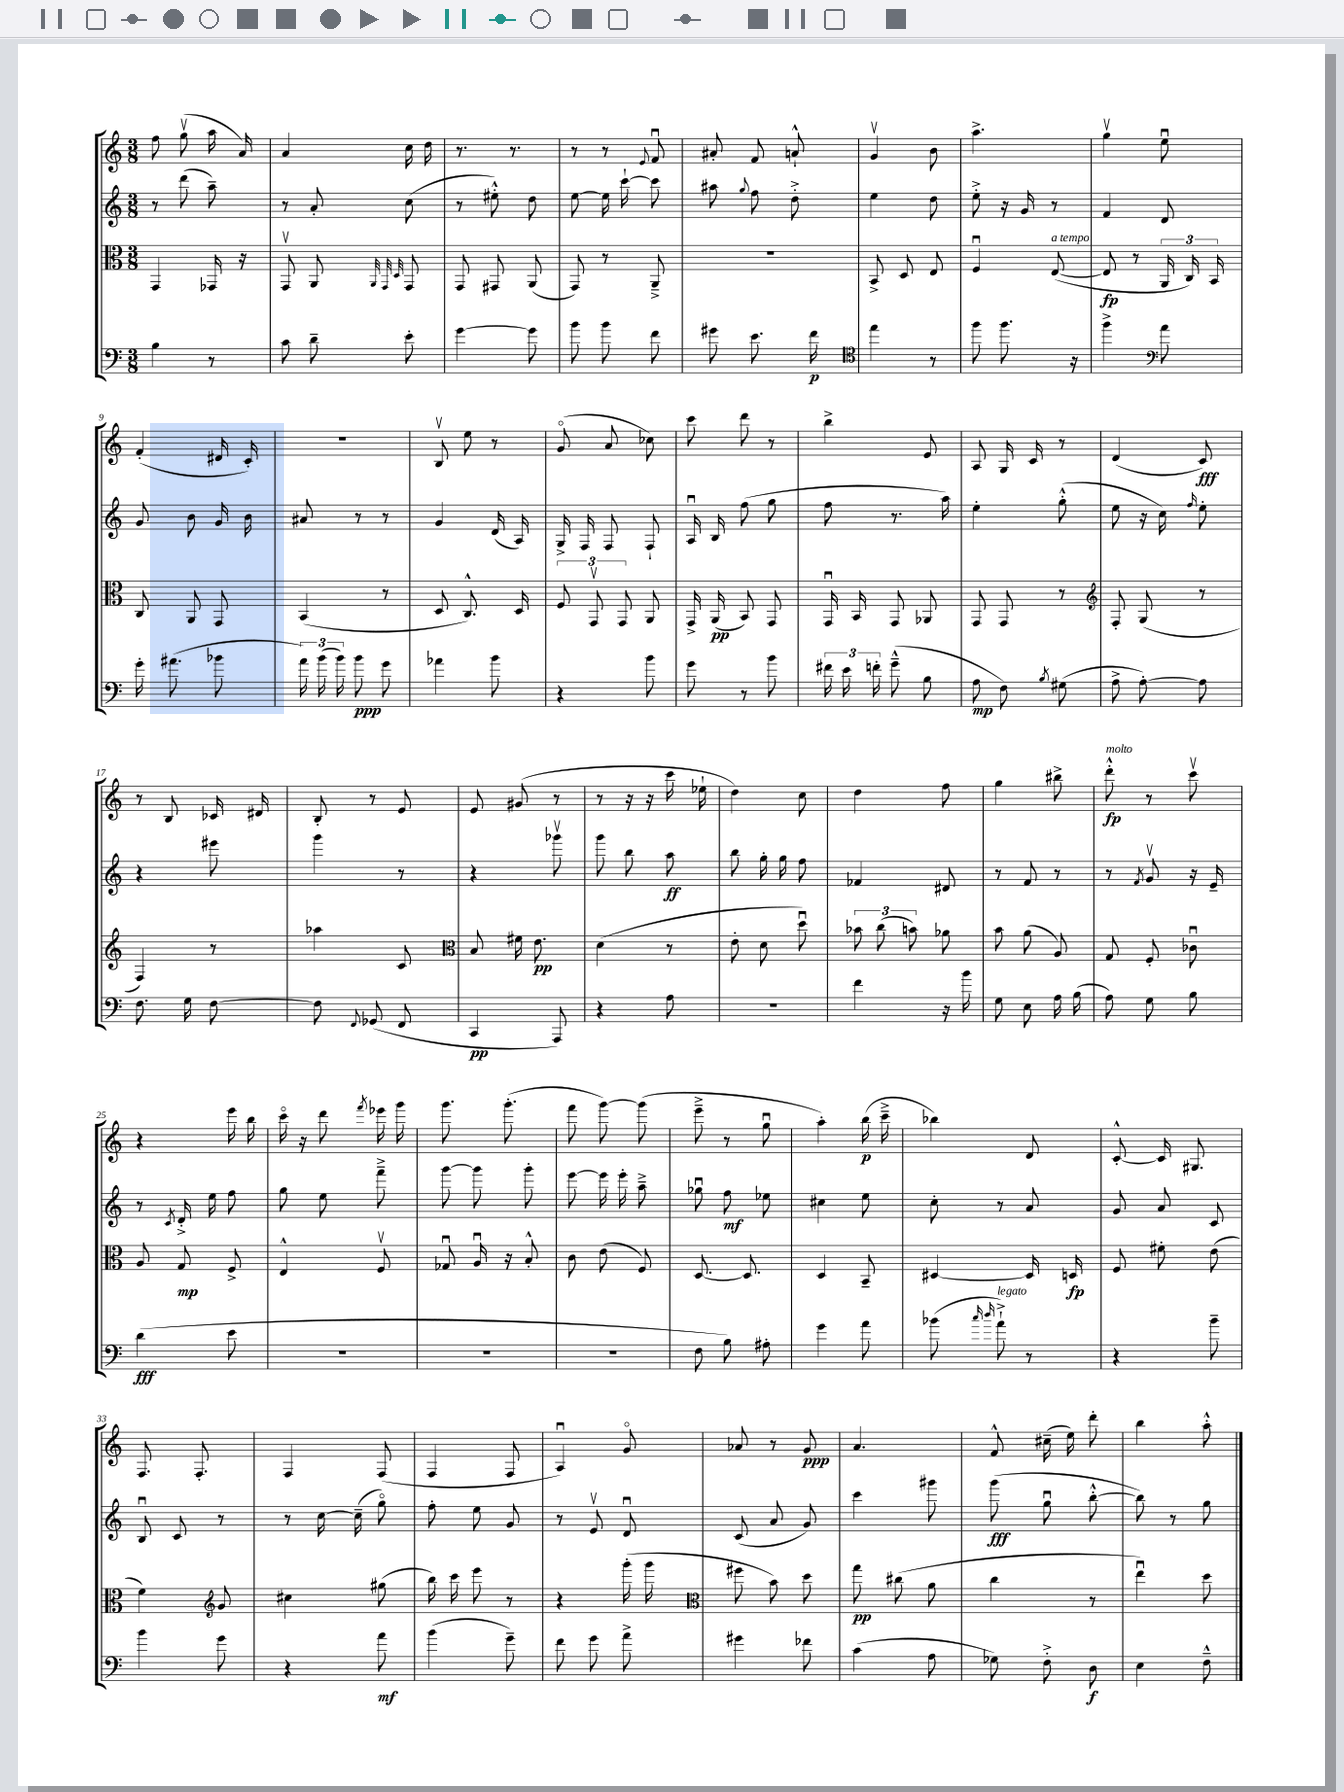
<<
\new StaffGroup <<
\new Staff = "s0" {
    \clef treble \key c \major \numericTimeSignature \time 3/8
    \autoBeamOff f''8 g''8\upbow( a''16 a'16) |
    a'4 c''16 d''16 |
    r8. r8. |
    r8 r8 \appoggiatura { e'8 } f'8\downbow |
    ais'8-. f'8 a'8-!-^ |
    g'4\upbow b'8 |
    a''4.-> |
    g''4\upbow e''8\downbow |
    f'4-.( dis'16 c'16-.) |
    R4. |
    b8\upbow e''8 r8 |
    g'8\flageolet( a'8 ces''8) |
    c'''8 d'''8 r8 |
    b''4-> e'8 |
    a8 g16 c'16 r8 |
    d'4( c'8\fff) |
    r8 b8 ces'16 dis'16 |
    b8-. r8 e'8 |
    e'8 gis'8( r8 |
    r8 r16 r16 c'''16 ees''16-! |
    d''4) c''8 |
    d''4 f''8 |
    g''4 bis''8-> |
    d'''8-.-^\fp^\markup { \italic "molto" } r8 c'''8\upbow |
    r4 e'''16 b''16 |
    c'''16\flageolet r16 d'''8 \acciaccatura { f'''8 } ees'''16 g'''16 |
    g'''8. g'''8.-.( |
    f'''8 g'''8~) g'''8( |
    e'''8---> r8 g''8\downbow |
    a''4-.) b''16\p( c'''16---> |
    bes''4) d'8 |
    c'8~-.-^ c'16 gis8. |
    f8. f8.-. |
    f4 f8( |
    f4 f8 |
    a4\downbow) g'8\flageolet |
    aes'8 r8 g'8\ppp |
    a'4. |
    f'8-^ cis''16--( e''16) d'''8-. |
    b''4 a''8-.-^ \bar "|." |
}
\new Staff = "s1" {
    \clef treble \key c \major \numericTimeSignature \time 3/8
    \autoBeamOff r8 d'''8( a''8--) |
    r8 a'8-. c''8( |
    r8 eis''8-.-^) d''8 |
    e''8~ e''16 c'''16~-! c'''8 |
    ais''8 \appoggiatura { g''8 } f''8 d''8-.-> |
    e''4 d''8 |
    e''8-.-> r16 g'16 r8 |
    f'4 d'8 |
    g'8 b'8 g'16 b'16 |
    ais'8 r8 r8 |
    g'4 d'16( a16) |
    g16-> f16 f8 f8-! |
    a16\downbow b16 f''8( g''8 |
    f''8 r8. a''16) |
    e''4-. g''8-.-^( |
    e''8 r16 c''16) \grace { f''16 } e''8-. |
    r4 eis'''8 |
    g'''4 r8 |
    r4 ges'''8\upbow |
    g'''8 b''8 a''8\ff |
    b''8 g''16-. g''16 f''8 |
    fes'4 dis'8 |
    r8 f'8 r8 |
    r8 \acciaccatura { f'8 } g'8\upbow r16 e'16-- |
    r8 \acciaccatura { c'8 } d'16-.-> e''16 f''8 |
    g''8 e''8 f'''8---> |
    g'''8~ g'''8 g'''8-. |
    e'''8~ e'''16 e'''16-. a''8---> |
    ges''8\downbow f''8\mf ees''8 |
    cis''4 e''8 |
    c''8-. r8 a'8 |
    g'8 a'8 c'8 |
    b8\downbow c'8 r8 |
    r8 c''16~ c''16--( g''8\flageolet) |
    f''8-. e''8 g'8 |
    r8 e'8\upbow d'8\downbow |
    c'8( a'8 g'8) |
    c'''4 gis'''8 |
    g'''8\fff( g''8\downbow b''8~-.-^ |
    b''8) r8 g''8 \bar "|." |
}
\new Staff = "s2" {
    \clef alto \key c \major \numericTimeSignature \time 3/8
    \autoBeamOff g,4 ges,16 r16 |
    g,8\upbow a,8 \grace { a,32 g,32 d32 } g,8 |
    g,8 gis,8 a,8( |
    g,8) r8 a,8---> |
    R4. |
    b,8-> d8 e8 |
    f4\downbow e8~^\markup { \italic "a tempo" }( |
    e8\fp r8 \tuplet 3/2 { a,16 c16) b,16 } |
    c8 a,8 g,8 |
    b,4( r8 |
    d8 c8.-^) d16 |
    \tuplet 3/2 { f8 g,8\upbow g,8 } a,8 |
    g,16-> a,16\pp( b,8) g,8 |
    g,16\downbow b,16 g,8 aes,8 |
    g,8 g,8 r8 |
    \clef treble f8-. g8( r8 |
    f4) r8 |
    aes''4 c'8 |
    \clef alto b8 fis'16 e'8.\pp |
    d'4( r8 |
    e'8-. d'8 d''8\downbow) |
    \tuplet 3/2 { bes'8 c''8( b'8) } aes'8 |
    b'8 a'8( a8) |
    g8 f8-. ces'8\downbow |
    a8 g8\mp f8-> |
    e4-^ f8\upbow |
    ges8\downbow a16\downbow r16 b8-.-^ |
    c'8 e'8( f8) |
    d8.~ d8. |
    d4 b,8-- |
    dis4~ dis16 d16\fp |
    f8 fis'8-. e'8( |
    f'4) \clef treble g'8 |
    cis''4 gis''8( |
    b''16) c'''16 e'''8 r8 |
    r4 g'''16-.( g'''16 |
    \clef alto fis''8 b'8) d''8 |
    g''8\pp cis''8( a'8 |
    c''4 r8 |
    e''4\downbow) d''8 \bar "|." |
}
\new Staff = "s3" {
    \clef bass \key c \major \numericTimeSignature \time 3/8
    \autoBeamOff b4 r8 |
    c'8 d'8-- e'8-. |
    g'4~ g'8 |
    b'8 b'8 f'8 |
    gis'8 e'8. f'16\p |
    \clef tenor e''4 r8 |
    f''8 f''8. r16 |
    f''4-> \clef bass a'8 |
    g'16-. ais'8.( bes'8 |
    \tuplet 3/2 { a'16) b'16( b'16) } b'8\ppp g'8 |
    aes'4 b'8 |
    r4 b'8 |
    g'8 r8 b'8 |
    \tuplet 3/2 { fis'16 e'16 f'16-. } g'8---^( b8 |
    a8\mp f8) \acciaccatura { b8 } gis8( |
    a8-> a8~-.) a8 |
    f8. g16 f8~ |
    f8 \appoggiatura { f,8 } ges,8( f,8 |
    c,4\pp a,,8) |
    r4 a8 |
    R4. |
    f'4 r16 b'16 |
    g8 e8 a16 b16( |
    a8) g8 b8 |
    d'4\fff( e'8 |
    R4. |
    R4. |
    R4. |
    f8 b8) ais8-. |
    g'4 a'8 |
    bes'8( \grace { c''16 d''16 } a'8-!->^\markup { \italic "legato" }) r8 |
    r4 b'8-- |
    b'4 g'8 |
    r4 a'8\mf |
    b'4( g'8--) |
    f'8 g'8 a'8-> |
    gis'4 fes'8 |
    c'4( a8 |
    ges8) f8-.-> d8\f |
    e4 f8---^ \bar "|." |
}
>>
>>
